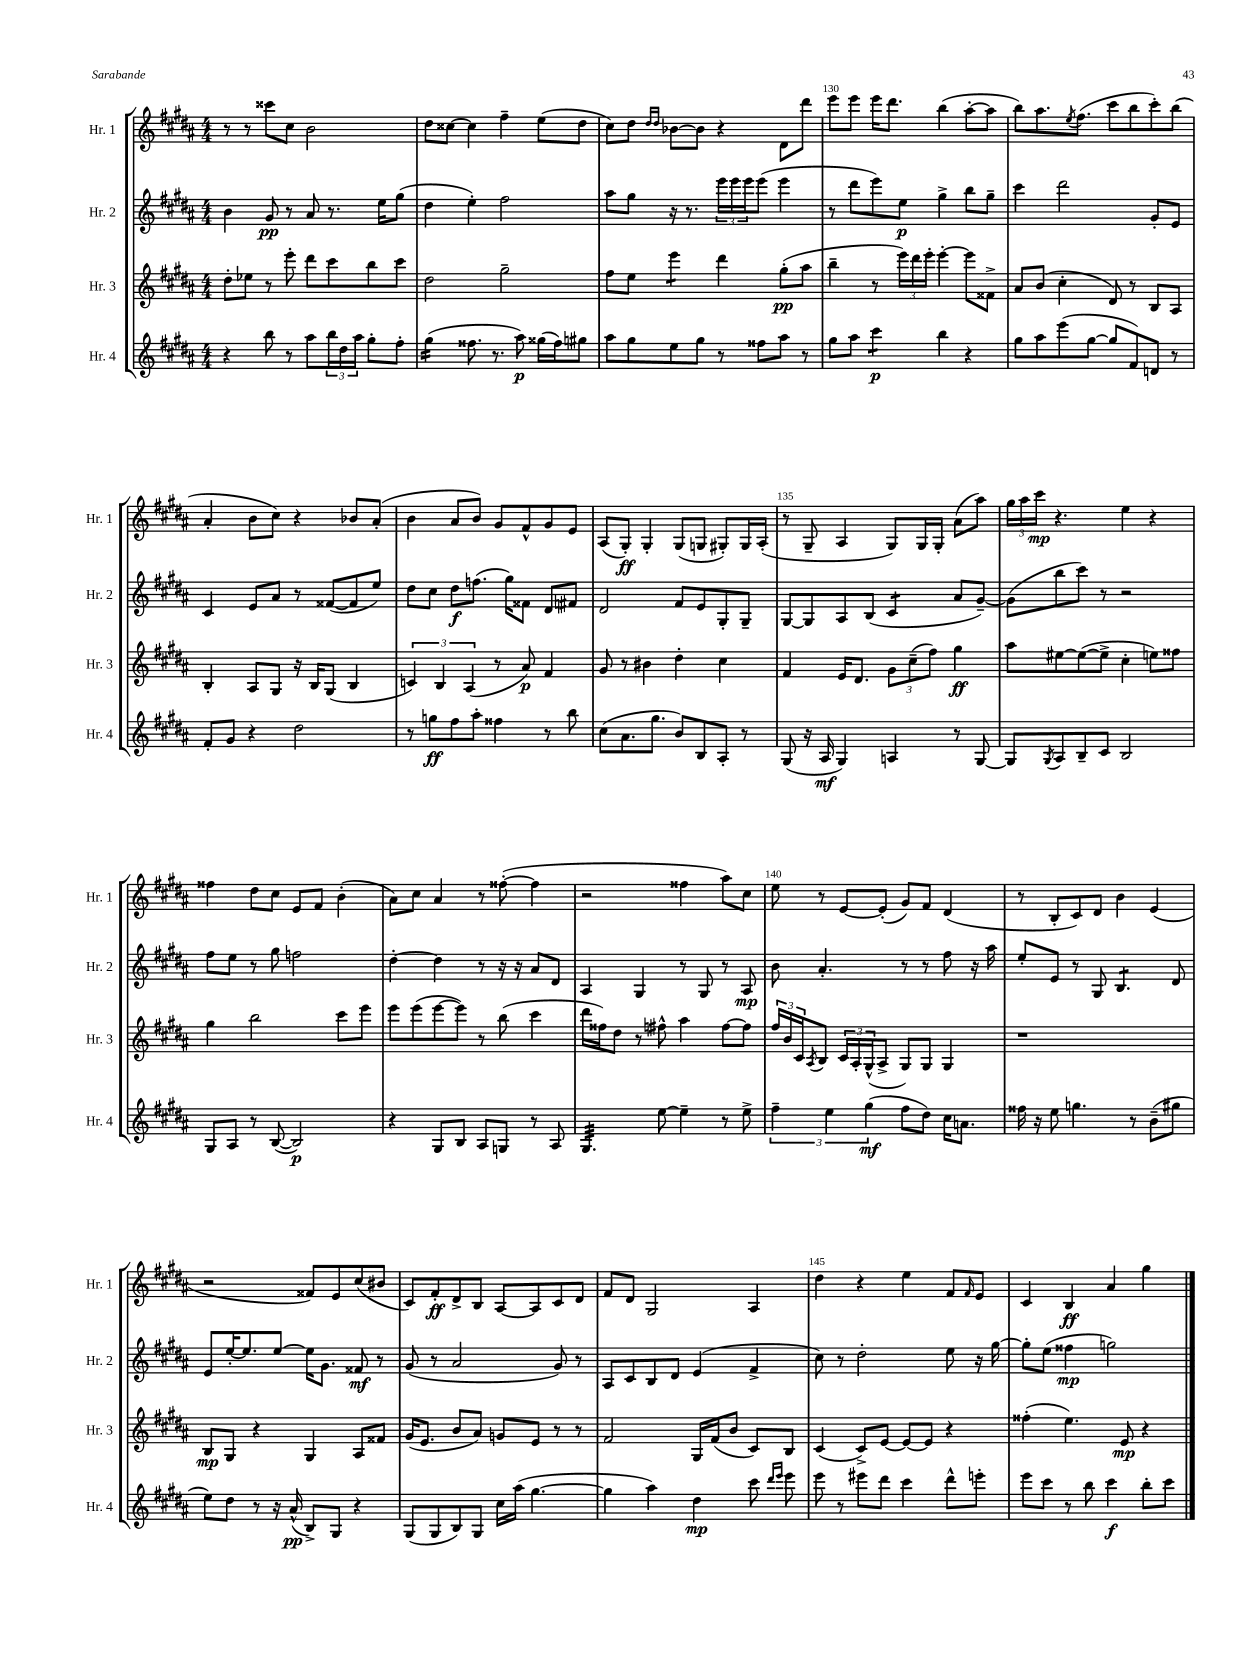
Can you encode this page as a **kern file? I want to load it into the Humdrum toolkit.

**kern	**kern	**kern	**kern
*staff4	*staff3	*staff2	*staff1
*clefG2	*clefG2	*clefG2	*clefG2
*k[f#c#g#d#a#]	*k[f#c#g#d#a#]	*k[f#c#g#d#a#]	*k[f#c#g#d#a#]
*M4/4	*M4/4	*M4/4	*M4/4
4r	8dd#'\L	4b\	8r
.	8ee-\J	.	8r
8bb\	8r	8g#/	8ccc##\L
8r	8eee'\	8r	8cc#\J
8aa#\L	8ddd#\L	8a#/	2b\
24bb\L	8ccc#\	8.r	.
24dd#\	.	.	.
24aa#\JJ	.	.	.
8gg#'\L	8bb\	.	.
.	.	16ee\LK	.
8ff#'\J	8ccc#\J	(8gg#\J	.
=	=	=	=
(4gg#\	2dd#\	4dd#\	8dd#\L
.	.	.	[8cc##\J
8.ff##\	.	4ee'\)	4cc##\]
8.r	.	.	.
.	2gg#~\	2ff#\	4ff#~\
8aa#\)	.	.	.
(16gg##\LL	.	.	(8ee\L
16ff##\J)	.	.	.
8gg#\J	.	.	8dd#\J
=	=	=	=
8aa#\L	8ff#\L	8aa#\L	8cc#\L)
8gg#\	8ee\J	8gg#\J	8dd#\J
.	.	.	16qqdd#/LL
.	.	.	16qqdd#/JJ
8ee\	4eee\	16r	[8b-\L
.	.	8.r	.
8gg#\J	.	.	8b-\]J
8r	4ddd#\	24eee\LL	4r
.	.	24eee\	.
.	.	24eee\J	.
8ff##\L	.	(8eee\J	.
8aa#\J	(8gg#'\L	4eee\	8d#\L
8r	8aa#\J	.	8ddd#\J
=	=	=	=
8gg#\L	4bb~\	8r	8eee\L
8aa#\J	.	8ddd#\L	8eee\J
4ccc#\	8r	8eee\)	16eee\LK
.	.	.	8.ddd#\J
.	24eee\LL)	8ee\J	.
.	24ddd#\	.	.
.	24eee'\JJ	.	.
4bb\	[4eee'\	4gg#^\	(4bb\
4r	8eee\]L	8bb\L	[8aa#'\L
.	8f##^\J	8gg#~\J	8aa#\]J
=	=	=	=
8gg#\L	8a#/L	4ccc#\	8bb\L)
8aa#\	(8b/J	.	8.aa#\
(8eee\	4cc#'\	2ddd#\	.
.	.	.	8qee/
.	.	.	(8.ff#\J
[8gg#\J	.	.	.
8gg#/]L	8d#/)	.	8ccc#\L
8f#/)	8r	.	8bb\
8d/J	8B/L	8g#'/L	8ccc#'\)
8r	8A#/J	8e/J	(8bb\J
=	=	=	=
8f#'/L	4B'/	4c#/	4a#'/
8g#/J	.	.	.
4r	8A#/L	8e/L	8b\L
.	8G#/J	8a#/J	8cc#\J)
2dd#\	16r	8r	4r
.	16B/LK	.	.
.	(8G#/J	([8f##/L	.
.	4B/	8f##/]	8b-/L
.	.	8ee/J)	(8a#'/J
=	=	=	=
8r	6c/)	8dd#\L	4b\
8gg\L	.	8cc#\J	.
.	6B/	.	.
8ff#\	.	8dd#\L	8a#/L
.	(6A#/	.	.
8aa#'\J	.	(8.ff\J	8b/J)
4ff##\	8r	.	8g#/L
.	.	16gg#\LK)	.
.	8a#/)	8f##\J	8f#^^/
8r	4f#/	8d#/L	8g#/
8bb\	.	8f#/J	8e/J
=	=	=	=
(8cc#\L	8g#/	2d#/	(8A#/L
8.a#\	8r	.	8G#'/J)
.	4b#\	.	4G#'/
8.gg#\J	.	.	.
8b/L)	4dd#'\	8f#/L	(8G#/L
8B/	.	8e/	8G/J
8A#'/J	4cc#\	8G#'/	8G#'/L)
8r	.	8G#~/J	16G#/L
.	.	.	(16A#'/JJ
=	=	=	=
(8G#/	4f#/	[8G#/L	8r
16r	.	8G#/]	8G#~/
16A#/	.	.	.
4G#/)	16e/LK	8A#/	4A#/
.	8.d#/J	.	.
.	.	(8B/J	.
4A/	12g#\L	4c#/	8G#/L)
.	(12cc#~\	.	.
.	.	.	16G#/L
.	12ff#\J)	.	.
.	.	.	16G#'/JJ
8r	4gg#\	8a#/L	(8a#\L
[8G#/	.	[8g#~/J)	8aa#\J)
=	=	=	=
8G#/]L	8aa#\L	(8g#\]L	24gg#\LL
.	.	.	24aa#\
.	.	.	24ccc#\JJ
8qG#/	.	.	.
8A#/	[8ee#\	8bb\	4.r
8B~/	(8ee#\_	8ccc#\J)	.
8c#/J	8ee#^\]J	8r	.
2B/	4cc#'\	2r	4ee\
.	8ee\L)	.	4r
.	8ff##\J	.	.
=	=	=	=
8G#/L	4gg#\	8ff#\L	4ff##\
8A#/J	.	8ee\J	.
8r	2bb\	8r	8dd#\L
([8B/	.	8gg#\	8cc#\J
2B/])	.	2ff\	8e/L
.	.	.	8f#/J
.	8ccc#\L	.	(4b'\
.	8eee\J	.	.
=	=	=	=
4r	8eee\L	[4dd#'\	8a#\L)
.	(8eee\	.	8cc#\J
8G#/L	[8eee\	4dd#\]	4a#/
8B/J	8eee\]J)	.	.
8A#/L	8r	8r	8r
8G/J	(8bb\	16r	([8ff##'\
.	.	16r	.
8r	4ccc#\	8a#/L	4ff##\]
8A#/	.	8d#/J	.
=	=	=	=
4.G#/	16ddd#\LL	4A#/	2r
.	16ff##\J)	.	.
.	8dd#\J	.	.
.	8r	4G#/	.
[8ee\	8ff#^^\	.	.
4ee~\]	4aa#\	8r	4ff##\
.	.	8G#/	.
8r	[8ff#\L	8r	8aa#\L)
8ee^\	8ff#\]J	8A#/	8cc#\J
=	=	=	=
6ff#~\	24ff#/LL	8b\	8ee\
.	24b/	.	.
.	24c#/J	.	.
.	8qA#/	.	.
.	8B/J	4.a#'/	8r
6ee\	.	.	.
.	24c#/LL	.	[8e/L
.	24A#'/	.	.
(6gg#\	(24G#^^/J	.	.
.	8A#^/J	.	(8e'/]J
8ff#\L	8G#/L)	8r	8g#/L)
8dd#\J)	8G#/J	8r	8f#/J
16cc#\LK	4G#/	8ff#\	(4d#/
8.a\J	.	.	.
.	.	16r	.
.	.	16aa#\	.
=	=	=	=
16ff##\	1r	8ee'/L	8r
16r	.	.	.
8ee\	.	8e/J	8B'/L
4.gg\	.	8r	8c#/)
.	.	8G#/	8d#/J
.	.	4.B/	4b\
8r	.	.	.
(8b~\L	.	.	(4e/
8gg#\J	.	8d#/	.
=	=	=	=
8ee\L)	8B/L	8e/L	2r
8dd#\J	8G#/J	[16ee'/K	.
.	.	8.ee/]	.
8r	4r	.	.
16r	.	[8ee/J	.
(16a#^^/	.	.	.
8B^/L)	4G#/	16ee\]LK	8f##/L)
.	.	8.g#\J	.
8G#/J	.	.	8e/
4r	8A#/L	8f##/	(8cc#/
.	8f##/J	8r	8b#/J
=	=	=	=
(8G#/L	(16g#/LK	(8g#/	8c#/L)
.	8.e/J	.	.
8G#/	.	8r	8f#'/
8B/)	8b/L	2a#/	8d#^/
8G#/J	8a#/J)	.	8B/J
16cc#\LL	8g/L	.	[8A#/L
(16aa#\JJ	.	.	.
[4.gg#\	8e/J	.	8A#/]
.	8r	8g#/)	8c#/
.	8r	8r	8d#/J
=	=	=	=
4gg#\]	2f#/	8A#/L	8f#/L
.	.	8c#/	8d#/J
4aa#\)	.	8B/	2G#/
.	.	8d#/J	.
4dd#\	16G#/LL	(4e/	.
.	(16f#/J	.	.
.	8b/J	.	.
8ccc#\	8c#/L)	4f#^/	4A#/
16qqddd#/LL	.	.	.
16qqeee/JJ	.	.	.
8eee\	8B/J	.	.
=	=	=	=
8eee\	(4c#/	8cc#\)	4dd#\
8r	.	8r	.
8eee#\L	8c#^/L)	2dd#'\	4r
8ddd#\J	[8e/J	.	.
4ccc#\	8e/_L	.	4ee\
.	8e/]J	.	.
8ddd#^^\L	4r	8ee\	8f#/L
.	.	.	16qqf#/
8eee'\J	.	16r	8e/J
.	.	[16gg#\	.
=	=	=	=
8eee\L	(4ff##'\	8gg#'\]L	4c#/
8ccc#\J	.	(8ee\J	.
8r	4.ee\)	4ff##\	4B/
8bb\	.	.	.
4ccc#\	.	2gg\)	4a#/
.	8e/	.	.
8bb'\L	4r	.	4gg#\
8ccc#\J	.	.	.
==	==	==	==
*-	*-	*-	*-
